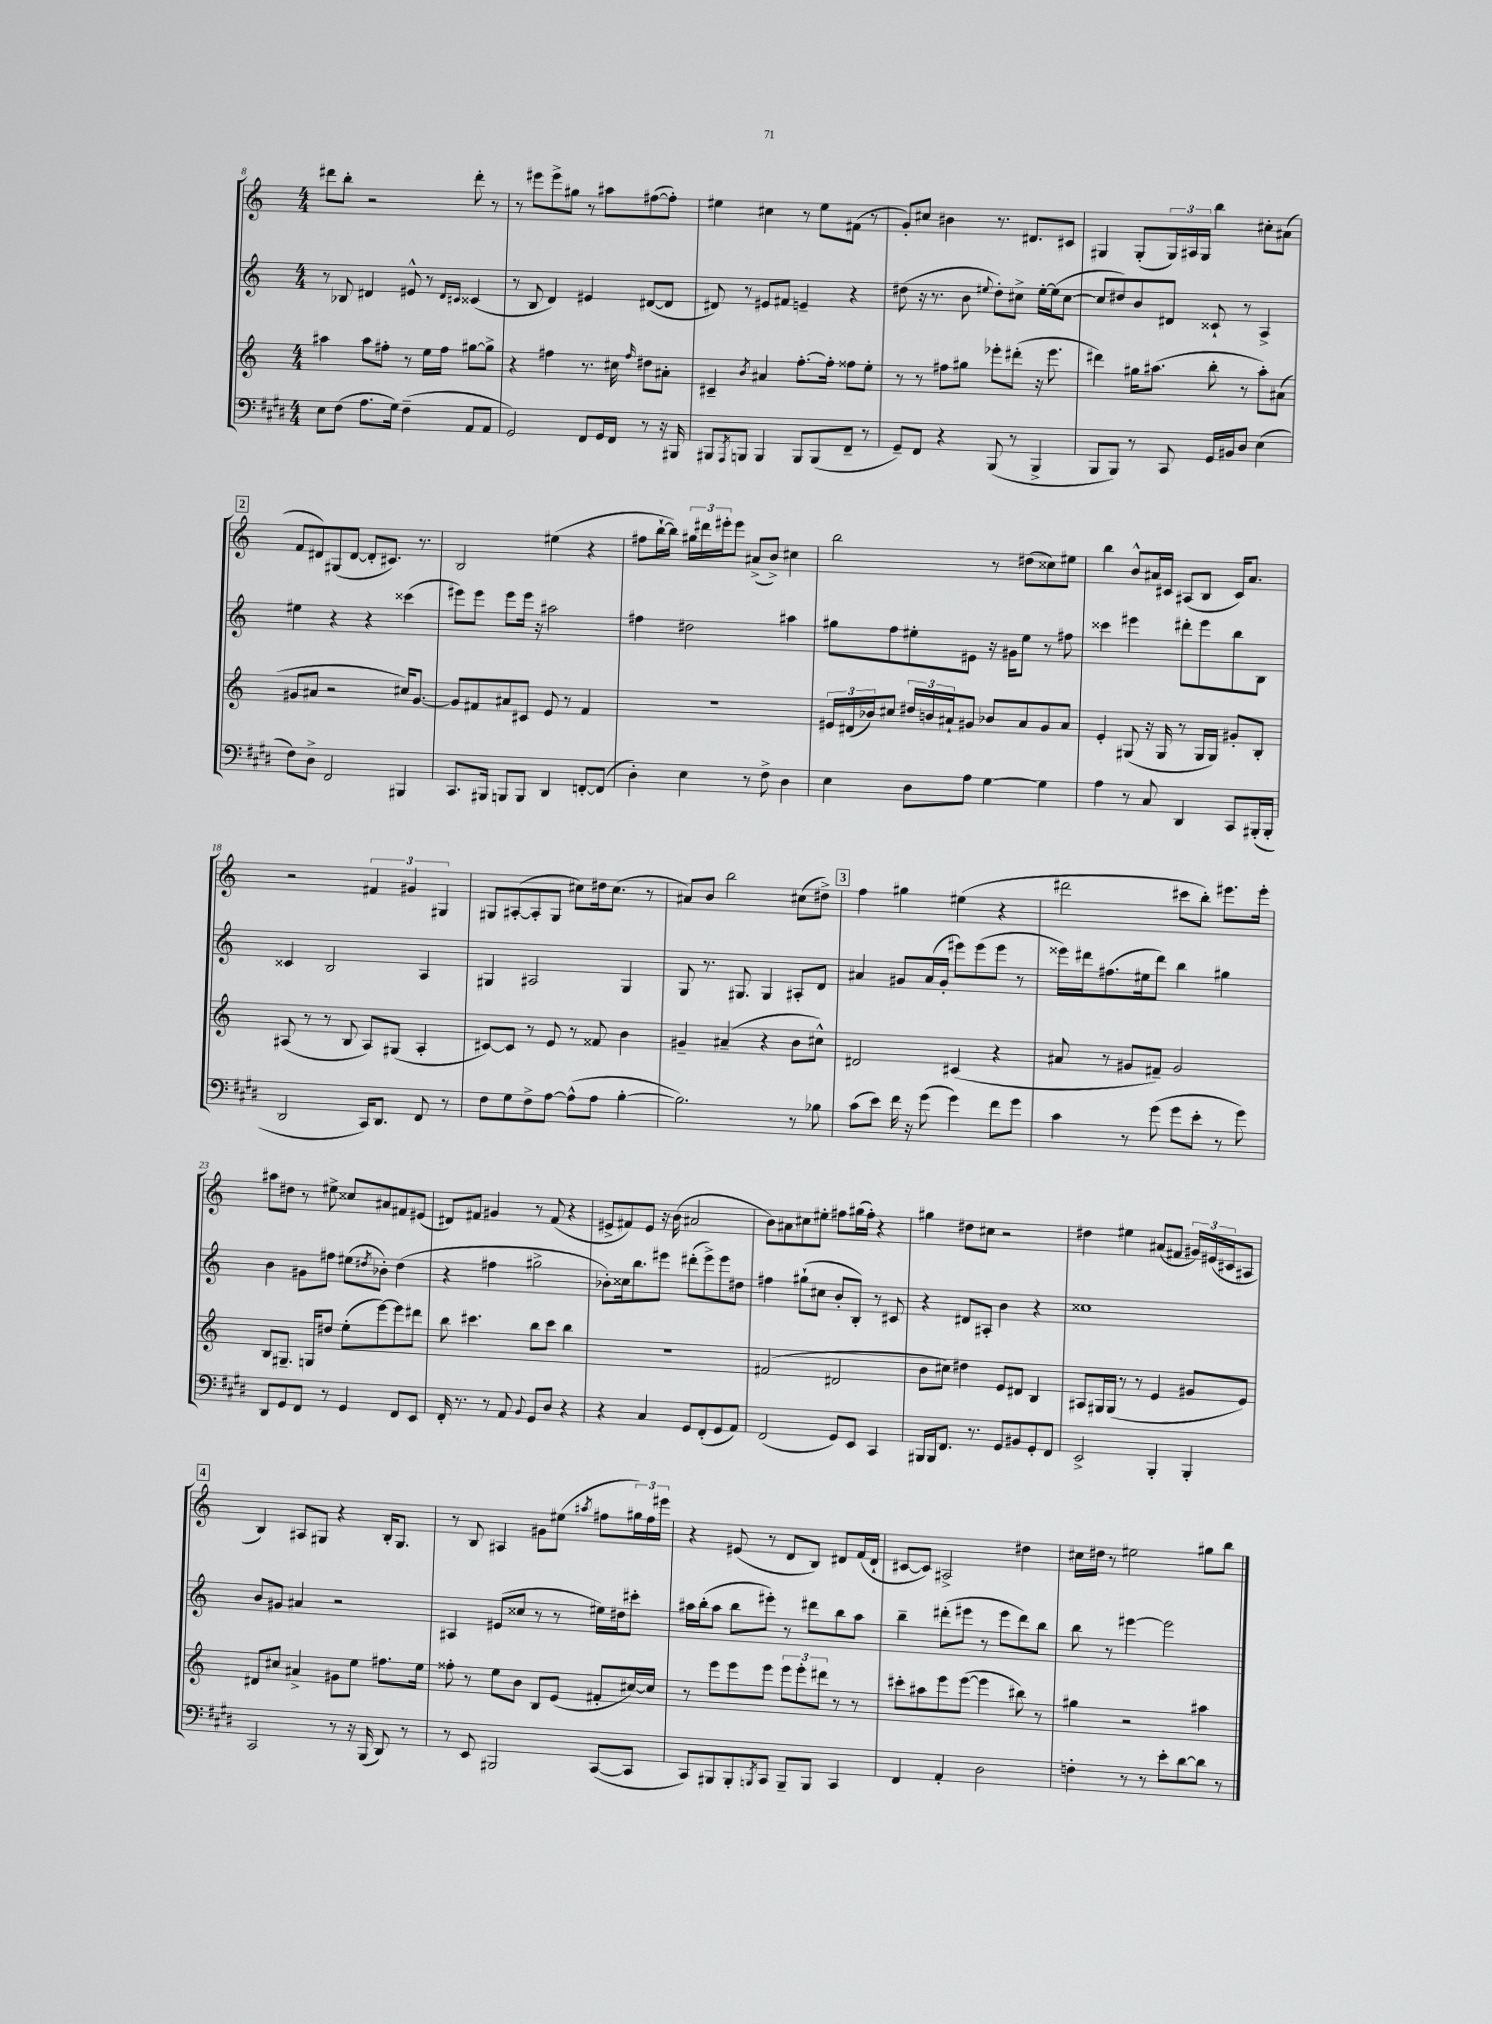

**kern	**kern	**kern	**kern
*staff4	*staff3	*staff2	*staff1
*clefF4	*clefG2	*clefG2	*clefG2
*k[f#c#g#d#]	*k[]	*k[]	*k[]
*M4/4	*M4/4	*M4/4	*M4/4
8E	4aa#	8r	8ddd#
(8F#	.	8B-	8bb'
8.A	8aa#	4d#	2r
.	8ff#'	.	.
16G#)	.	.	.
(4F#~	8r	8e#^^	.
.	16ee	8r	.
.	16ff#	.	.
.	.	16qqd#	.
.	.	16qqc#	.
8AA	[8gg#	(4c##	8ddd#'
8AA	8gg#^]	.	8r
=	=	=	=
2GG#)	4r	8r	8r
.	.	8B	8eee#
.	4ff#	4d)	8eee#^
.	.	.	8gg#
8FF#	8.r	4e#	8r
16GG#	.	.	8aa#
16FF#	16cc#	.	.
.	16qqff#	.	.
8r	8dd#	([8d#	([8ff#
16r	8a#'	8d#]	8ff#'])
16BBB#	.	.	.
=	=	=	=
8BBB#	4c#~	8d#)	4ee#
8qAAA	.	.	.
8BBB	.	8r	.
.	8qb	.	.
4BBB	4a#	8e#	4cc#
.	.	8f#	.
8BBB	[8.ff'	4e~	8r
(8BBB	.	.	8ee#
.	16ff']	.	.
8FF#~	8ff##	4r	(8f#
8r	8ee'	.	8r
=	=	=	=
8GG#~)	8r	(8dd#	8g')
8FF#	8r	16r	8cc#
.	.	8.r	.
4r	8ff#	.	4b#
.	8gg#	8b	.
.	.	8qqee#	.
(8BBB	8eee-'	8dd#')	8.r
8r	(8ddd#'	8cc#^	.
.	.	.	8.d#
4BBB^	16r	[16ee#'	.
.	8.eee-	(16ee#]	.
.	.	[8cc#	8c#
=	=	=	=
8BBB	4ddd#)	8cc#]	4G#
8BBB)	.	8dd#)	.
8r	16gg#	8b	(8G#'
.	(8.aa#	.	.
8CC#	.	8d#	24G#)
.	.	.	24A#
.	.	.	24G#
16GG#	8bb'	8c##`	4bb
16BB#	.	.	.
8D#	8r	8r	.
(4E	8aa#')	4A^	8cc#'
.	(8a#	.	(8a#
=	=	=	=
8F#)	8g#	4ee#	8f
8D#^	8a#	.	8d#)
2FF#	2r	4r	(8G#
.	.	.	[8d#
.	.	4r	8d#']
.	.	.	8.c#)
4BBB#	16cc#)	(4ccc##	.
.	[8.g#	.	8.r
=	=	=	=
8.CC#	8g#]	8eee#)	2B
.	8f#	8eee#	.
16BBB#	.	.	.
8BBB	8a#	8eee#	.
8BBB	8c#	16eee#	.
.	.	16r	.
4DD#	8e	2aa#	(4ee#
.	8r	.	.
[8FF'	4f#	.	4r
(8FF]	.	.	.
=	=	=	=
4D#')	1r	4ff#	8ff#
.	.	.	[16bb`
.	.	.	16bb])
4E	.	2dd#	24gg#
.	.	.	24ddd#
.	.	.	24eee#'
.	.	.	8eee#
8r	.	.	(8a#^
8F#^	.	.	8b^)
4D#	.	4aa#	4cc#
=	=	=	=
4E	24e#	8gg#	2bb
.	(24d#	.	.
.	24b-)	.	.
.	8cc#	8ff	.
8D#	24dd#	8ee#'	.
.	24b	.	.
.	24a#`	.	.
8A	8g#	8e#	.
[4G#	8b-	16r	8r
.	.	16g#	.
.	8a#	8ee#	(8dd#
4G#]	8g#	8r	8cc##)
.	8a#	8ff#	8ee#
=	=	=	=
4A	4e'	4ccc##	4bb
8r	(8G#	4eee#	8b^^
8C#	16r	.	16a#
.	16G#	.	16c#
4DD#	8r	8ddd#'	(8A#
.	16G#	8eee#	8B
.	16G#)	.	.
8CC#	8g#'	8bb	16c#)
.	.	.	8.a#
(16BBB#'	8B'	8B	.
16BBB#'	.	.	.
=	=	=	=
2DD#	(8A#	4c##	2r
.	8r	.	.
.	8r	2B	.
.	8B	.	.
16CC#)	8A#)	.	6f#
8.DD#	.	.	.
.	(8G#	.	.
.	.	.	6g#
8FF#	4A#'	4A	.
.	.	.	6G#
8r	.	.	.
=	=	=	=
8F#	[8c#)	4G#	8G#
8G#	8c#]	.	([8A#'
8F#^	8r	2A#	8A#']
[8A	8e	.	8G#
(8A^^]	8r	.	8cc#)
8A	8f##	.	16dd#
.	.	.	(8.cc#
[4B'	4b	4G#	.
.	.	.	8r
=	=	=	=
2.B])	4g#~	8G	8a#)
.	.	8.r	8b
.	(4a#~	.	2bb
.	.	8.G#	.
.	4r	4G#	.
8r	8b	8A#'	(8cc#
8B-	8cc#^^)	8d	8dd#^)
=	=	=	=
(8c#	2d#	4a#	4ff
8e)	.	.	.
16f#	.	8g#	4gg#
16r	.	.	.
(8g#	.	(16a#	.
.	.	16g#'	.
4g#)	(4c#	8eee#)	(4ee#
.	.	(8eee#	.
8f#	4r	8eee#	4r
8g#	.	8r	.
=	=	=	=
4c#	8a#	16eee##)	2ddd#
.	.	16ddd#	.
.	8r	(8.ff#	.
8r	8g#	.	.
.	.	16ee#	.
(8g#	8f#~)	8ddd#)	.
8g#	2g#	4bb	8ccc#
8e'	.	.	8bb')
8r	.	4gg#	8.eee#
8g#)	.	.	.
.	.	.	16eee#'
=	=	=	=
8DD#	8B	4b	8aa#
8GG#	8.G#~	.	8dd#
8FF#	.	8g#	8r
.	16G	.	.
8r	8dd#	8ff#	8ee#^
4GG#	(8ee'	(8ee#	8cc##
.	.	8qdd#	.
.	[8eee)	8b-')	8a#
8FF#	8eee]	(4dd#	8f#
8EE	8ddd#	.	(8e#
=	=	=	=
16FF#'	8bb	4r	8d#)
8.r	.	.	.
.	4.ccc#	.	8f#
8r	.	4ff#	4g#
8AA	.	.	.
8qqBB	.	.	.
8GG#	8bb	2gg#^	8r
8D#	8ccc#	.	(8f#
4r	4bb	.	4r
=	=	=	=
4r	1r	8b-')	8e#^
.	.	16cc##	8f#)
.	.	8.bb	.
4C#	.	.	8e#
.	.	8eee#	16r
.	.	.	(16b
8GG#	.	(8ddd#'	2a#
(8FF#'	.	8eee#^)	.
8GG#	.	8eee#	.
8AA)	.	8dd#	.
=	=	=	=
(2FF#	(2f#	4ff#	8b)
.	.	.	8a#
.	.	(8gg#`	8cc#
.	.	8cc#	8ee#'
8GG#)	2d#	8b'	8ff#
8EE	.	8B')	(16gg#
.	.	.	16ff#')
4CC#	.	8r	4r
.	.	8c#	.
=	=	=	=
16BBB#	8b	4r	4gg#
16BBB#	.	.	.
8.FF#	8cc#)	.	.
.	4dd#	8d#	8dd#
8.r	.	.	.
.	.	8A#'	8cc#
8GG#	8e	4b	2r
8BB#	8d#	.	.
8GG#'	4B	4r	.
8FF#	.	.	.
=	=	=	=
2EE^	8A#	1cc##	4dd#
.	16G#	.	.
.	(16G#	.	.
.	8r	.	4ee#
.	8r	.	.
4BBB'	4e	.	(8a#
.	.	.	8f#
4BBB'	8g#	.	24g#)
.	.	.	(24e#
.	.	.	24c#
.	8e)	.	8A#
=	=	=	=
2CC#	8d#	8b	4B)
.	8cc#	8g#	.
.	4a#^	4a#	8A#
.	.	.	8G#
8r	8g#	2r	4r
16r	8ee	.	.
(16BBB	.	.	.
8DD#)	8.ff#	.	16B'
.	.	.	8.G#
8r	.	.	.
.	16ee	.	.
=	=	=	=
8r	8ff##'	4A#	8r
8EE	8r	.	8B
2BBB#	8ee	(8e#	4A#
.	8b	8cc##	.
.	8B	8r	8g#
.	(8e	8r	(8ee#
.	.	.	8qaa#
([8CC#	8f#'	16ee#)	8ff#
.	.	16dd#	.
8CC#]	[16cc#)	8ccc#'	24gg#)
.	.	.	24ff#
.	16cc#]	.	.
.	.	.	24eee#
=	=	=	=
8CC#)	8r	16aa#	4r
.	.	(16bb'	.
8BBB#	8eee	8aa#	.
8BBB#'	8eee	8bb	(8e#
8qBBB	.	.	.
8CC#	8eee	8eee#')	8r
8BBB~	12eee	8r	8d
.	12eee'	.	.
8BBB	.	8ddd#	8B)
.	12ddd#	.	.
4CC#	8r	8bb	8d#
.	8r	8aa#	(16f
.	.	.	16d#`
=	=	=	=
4FF#	8ccc#'	4bb~	[8c#
.	8aa#	.	8c#])
4AA'	8eee	(8ddd#'	2A#^
.	([8eee	8eee#	.
2D#	4eee]	8r	.
.	.	8eee#	.
.	8bb#)	8ddd#)	4dd#
.	8r	8bb	.
=	=	=	=
4F'	4gg#	8bb	16cc#
.	.	.	16dd#
.	.	8r	8r
8r	2r	[4eee#	2ee#
8r	.	.	.
8e'	.	2eee#]	.
[8d#	.	.	.
8d#]	4aa#	.	8gg#
8r	.	.	8bb
==	==	==	==
*-	*-	*-	*-
